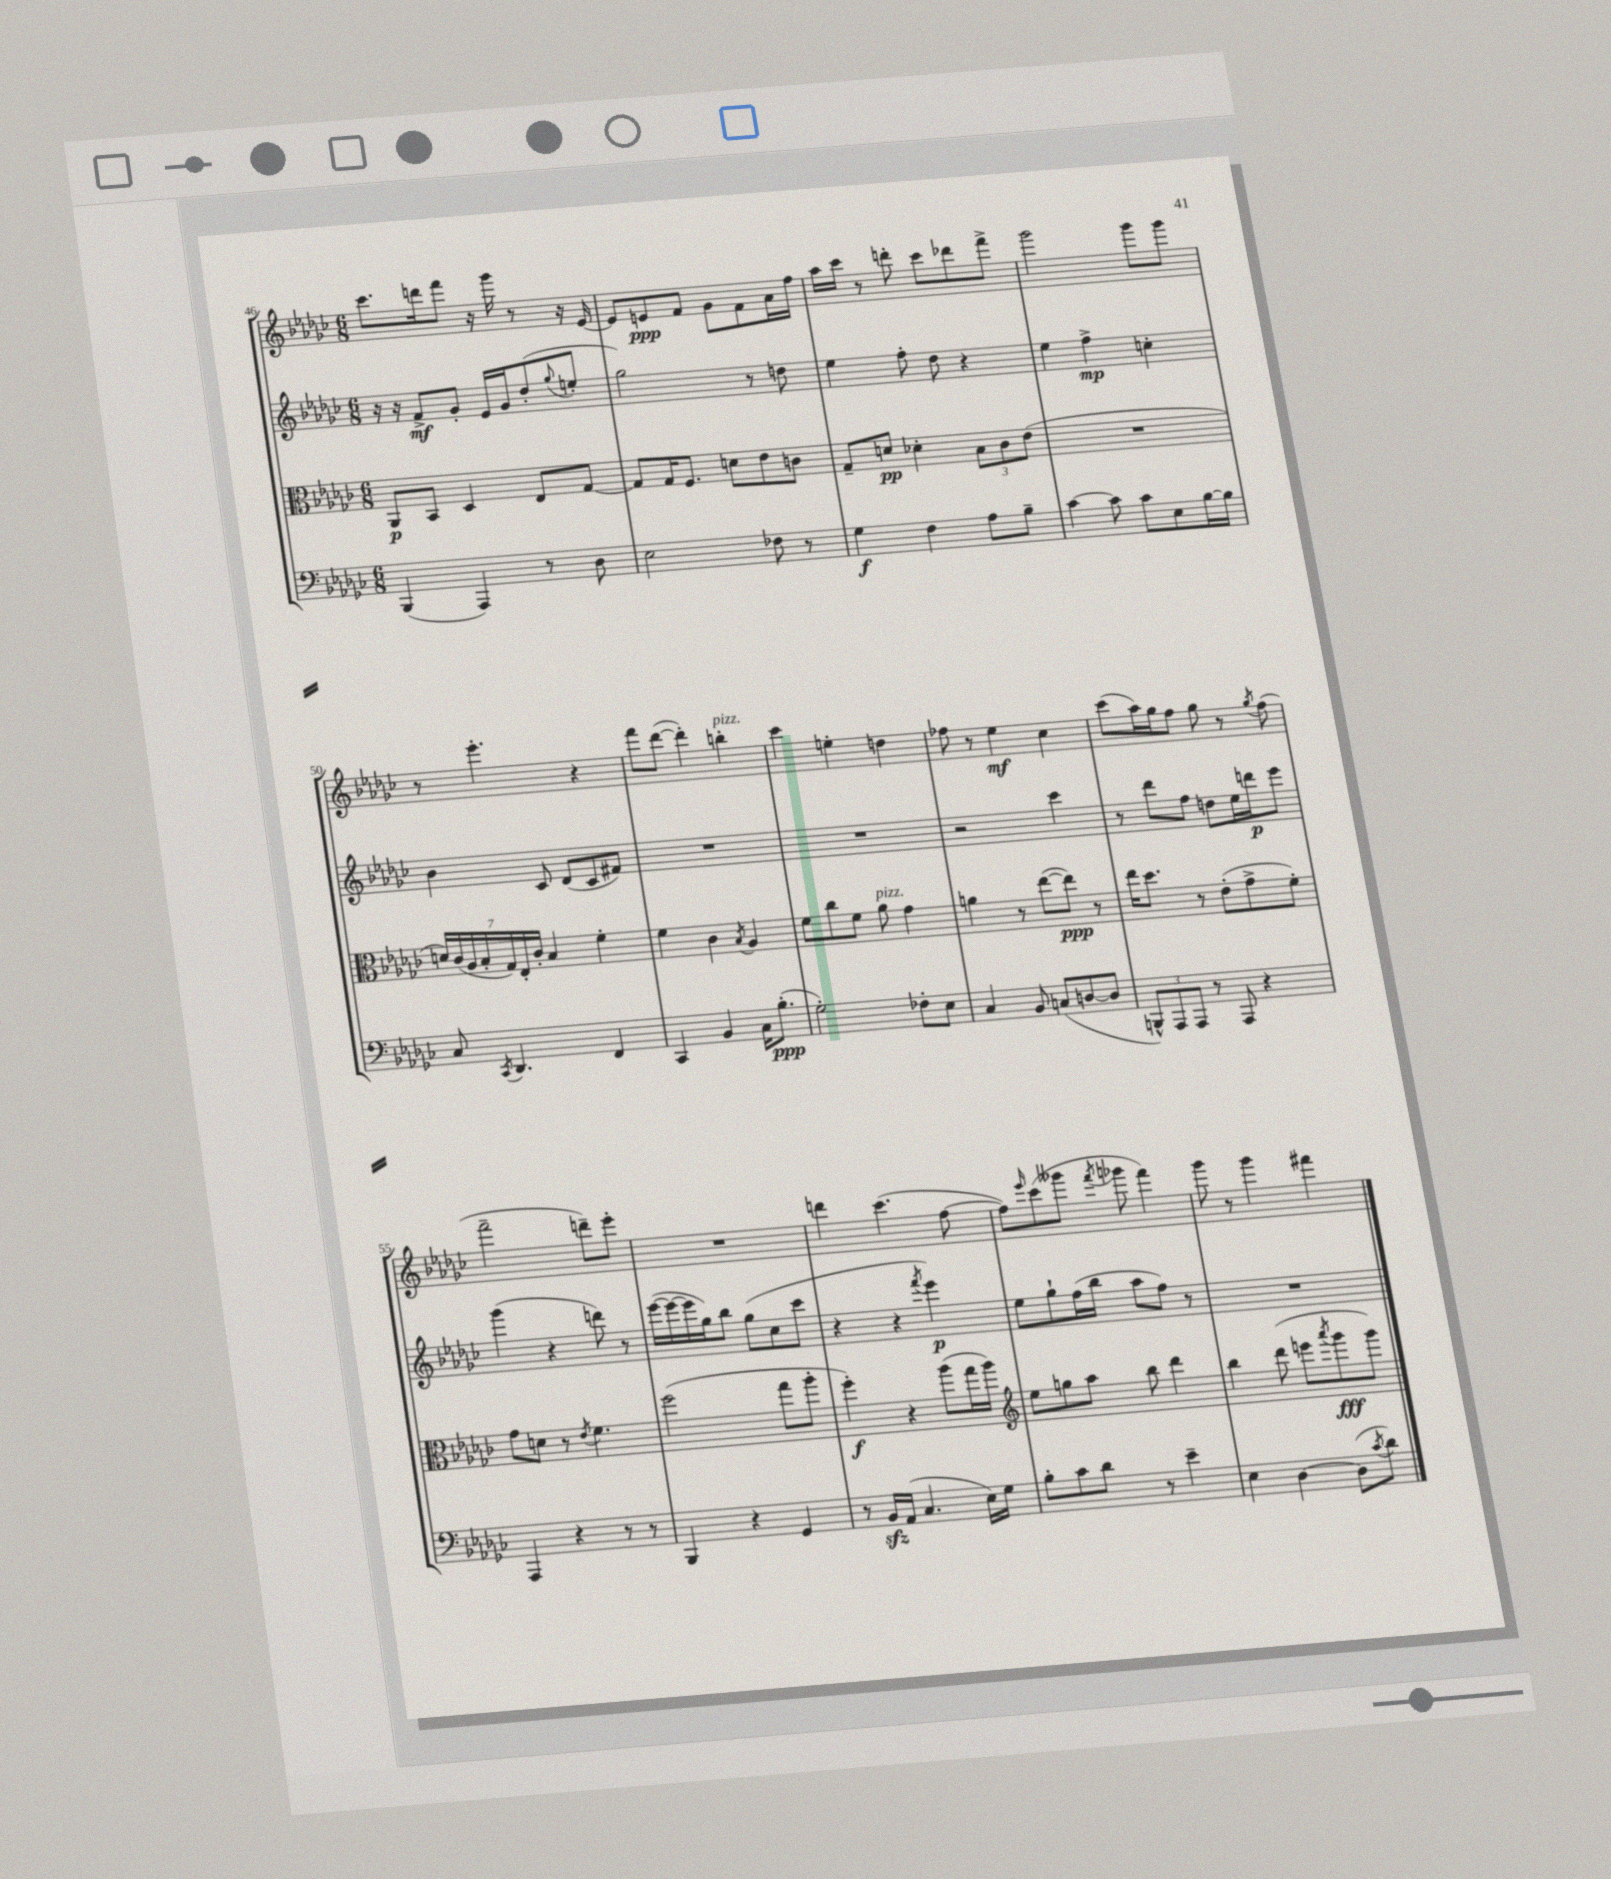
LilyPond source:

<<
\new StaffGroup <<
\new Staff = "s0" {
    \clef treble \key ges \major \numericTimeSignature \time 6/8
    ces'''8. d'''16 f'''8 r16 ges'''16 r8 r16 ees'16~ |
    ees'8 e'8\ppp f'8 ges'8 f'8 aes'16 f''16 |
    aes''16 ces'''16 r8 d'''8-. ces'''8 des'''8 f'''8-> |
    ges'''2 ges'''8 ges'''8 |
    r8 ees'''4.-. r4 |
    f'''8 des'''8~( des'''4-.) b''4-.^\markup { \italic "pizz." } |
    ces'''4 e''4-. d''4 |
    fes''8 r8 ees''4\mf ces''4 |
    ces'''8( aes''16) ges''16 f''8 ges''8 r8 \acciaccatura { ges''8 } f''8( |
    f'''2-- d'''8--) ees'''8-. |
    R2. |
    d'''4 ces'''4.( f''8~ |
    f''8) \grace { ees'''16 } ces'''8( geses'''8 \acciaccatura { f'''8 } ges'''8 f'''4) |
    ges'''8 r8 ges'''4 fis'''4 \bar "|." |
}
\new Staff = "s1" {
    \clef treble \key ges \major \numericTimeSignature \time 6/8
    r16 r16 f'8->\mf ges'8-. ees'16 ges'16 des''8-.( \appoggiatura { ges''8 } e''8-. |
    ges''2) r8 d''8 |
    ees''4 f''8-. des''8 r4 |
    ees''4 f''4->\mp c''4-. |
    bes'4 ces'8 des'8( ces'8 fis'8) |
    R2. |
    R2. |
    r2 ces'''4 |
    r8 des'''8 f''8 d''8 ees''16 d'''16\p ees'''8 |
    ges'''4( r4 d'''8) r8 |
    ees'''16~( ees'''16~ ees'''16 ges''16) bes''8 ges''8( ces''8 ces'''8 |
    r4 r4 \acciaccatura { f'''8 } ees'''4\p) |
    ees''8 ges''8-! f''16( bes''16 aes''8 f''8) r8 |
    R2. \bar "|." |
}
\new Staff = "s2" {
    \clef alto \key ges \major \numericTimeSignature \time 6/8
    aes,8\p bes,8 des4 ees8 ges8~ |
    ges8 ges16 f8. d'8 ees'8 c'8 |
    ges8-- d'8\pp des'4-. \tuplet 3/2 { bes8 ces'8 ees'8( } |
    R2. |
    \tuplet 7/4 { d'16) ces'16( aes16 bes16-. ges16) ees16-. ces'16-. } bes4 f'4-. |
    f'4 ces'4 \acciaccatura { bes8 } aes4 |
    f'8 ces''8 f'8 aes'8^\markup { \italic "pizz." } ges'4 |
    a'4 r8 ees''8~( ees''8\ppp) r8 |
    ees''16 des''8. r8 ees'8-.( ges'8-> f'8-.) |
    ges'8 d'8 r8 \acciaccatura { ees'8 } f'4. |
    f''2( ges''8 aes''8-. |
    f''4-.\f) r4 aes''8( ges''16 aes''16) |
    \clef treble ees''8 g''8 aes''8 bes''8 des'''4 |
    bes''4 des'''8( e'''8 \acciaccatura { aes'''8 } ges'''8\fff ges'''8) \bar "|." |
}
\new Staff = "s3" {
    \clef bass \key ges \major \numericTimeSignature \time 6/8
    bes,,4( aes,,4) r8 des8 |
    ees2 fes8 r8 |
    ges4\f f4 aes8 bes8-- |
    ces'4~ ces'8 ces'8 ees8 bes16~ bes16 |
    ces8 \acciaccatura { ces,8 } des,4. f,4 |
    ces,4 bes,4 ces16 bes8.-.\ppp( |
    ges2-.) fes8-. ees8 |
    ces4 bes,8 c8( d8~ d8 |
    \tuplet 3/2 { b,,8-^) aes,,8 aes,,8 } r8 aes,,8 r4 |
    aes,,4 r4 r8 r8 |
    bes,,4 r4 ges,4 |
    r8 bes,16\sfz aes,16( ces4. ees16) ges16 |
    bes8-. ces'8 des'8 r8 ees'4-- |
    ees4 des4~ des8( \acciaccatura { ces'8 } des'8) \bar "|." |
}
>>
>>
\layout { \context { \Score currentBarNumber = #46 } }
